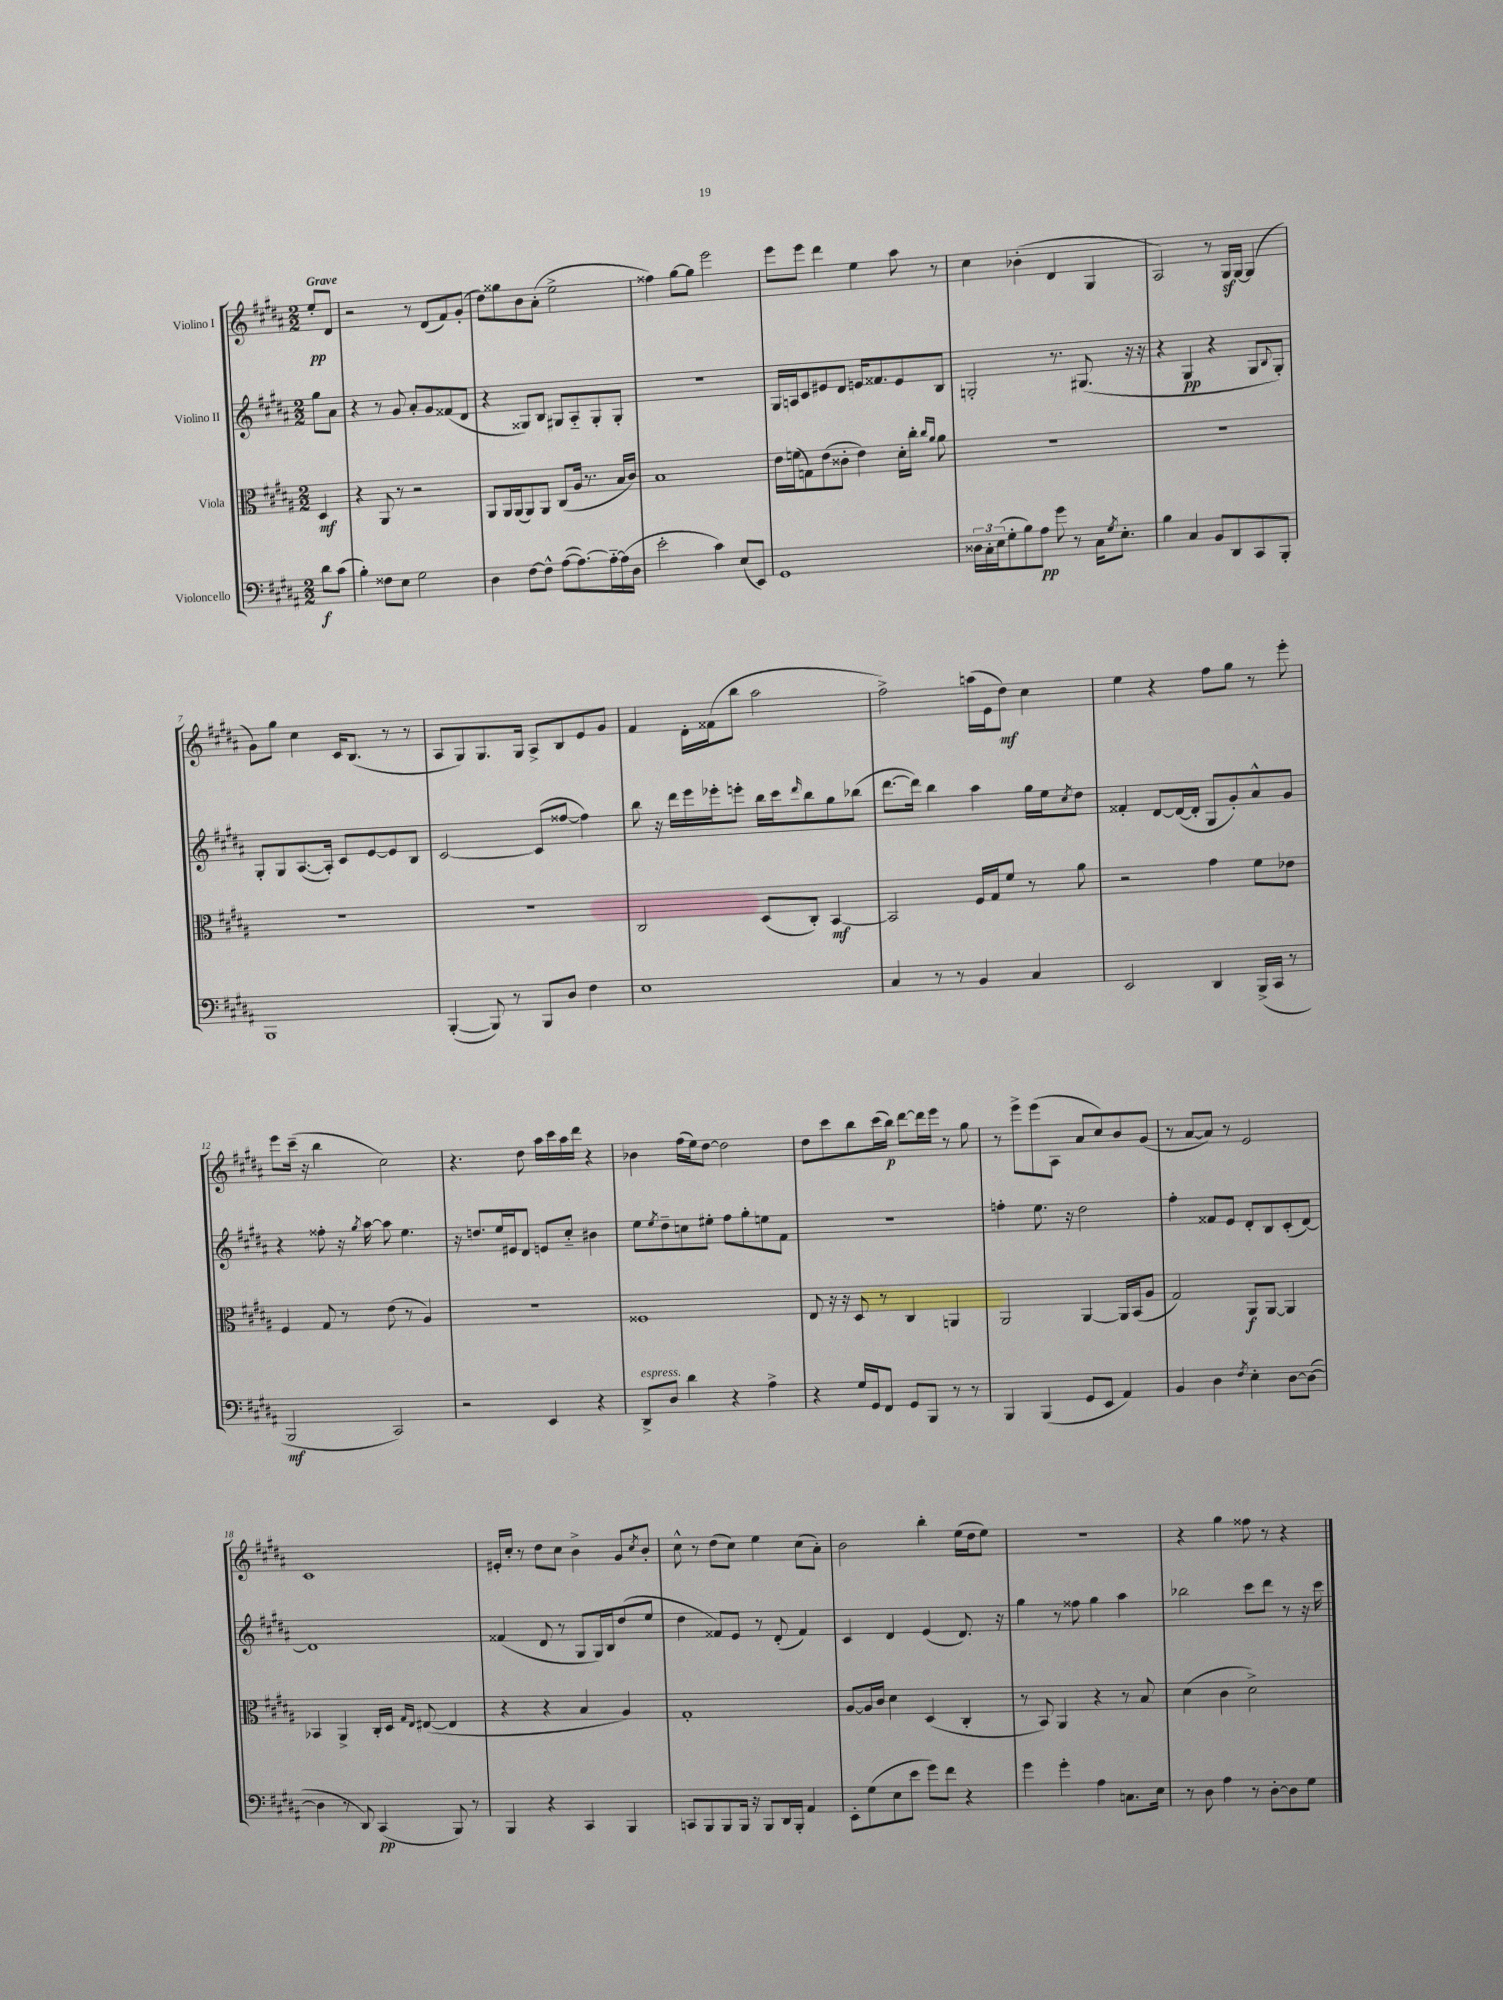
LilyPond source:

<<
\new StaffGroup <<
\new Staff = "s0" \with { instrumentName = "Violino I" } {
    \clef treble \key b \major \numericTimeSignature \time 2/2 \partial 4 \tempo "Grave"
    e''8-.\pp dis'8 |
    r2 r8 dis'8( fis'8) gis'8-.( |
    dis''8) gisis''8 b'8 ais'8-.( e''2-> |
    fisis''4) gis''8~ gis''8 e'''2 |
    e'''8 e'''8 dis'''4 e''4 ais''8 r8 |
    cis''4 bes'4-.( dis'4 gis4 |
    ais2) r8 gis16\sf gis16~ gis4( |
    gis'8) gis''8 cis''4 cis'16 b8.( r8 r8 |
    ais8 gis8) gis8. gis16 ais8-> b8 e'8 gis'8 |
    fis'4 dis'16-. fisis'16( b''8 ais''2 |
    fis''2->) a''16( e'16 dis''8\mf) cis''4 |
    e''4 r4 fis''8 gis''8 r8 e'''8-. |
    e'''8 cis'''16--( r16 b''4 cis''2) |
    r4. dis''8 ais''16 cis'''16 ais''16 dis'''16 r4 |
    bes'4 fis''16( e''16) dis''8~ dis''2 |
    dis''8 cis'''8 b''8 cis'''16( b''16\p) dis'''8~ dis'''16 e'''16 r8 gis''8 |
    r8 e'''8-> e'''8( ais8 ais'8 cis''8) b'8 gis'8( |
    r8 ais'8~ ais'8) r8 e'2 |
    cis'1 |
    eis'16-. cis''16-. r8 dis''8 cis''8 b'4-> gis'8 \acciaccatura { cis''8 } b'8-. |
    cis''8-^ r8 dis''8( cis''8) e''4 cis''8( ais'8-.) |
    b'2 b''4-. e''16( dis''16 e''8) |
    R1 |
    r4 gis''4 fisis''8 r8 r4 \bar "|." |
}
\new Staff = "s1" \with { instrumentName = "Violino II" } {
    \clef treble \key b \major \numericTimeSignature \time 2/2 \partial 4
    gis''8 ais'8 |
    r4 r8 gis'8 ais'8-. gis'8 fisis'8( dis'8 |
    r4 gisis8) b8 gis8 ais8-_ gis8-. gis8-. |
    R1 |
    gis16 a16 cis'8 eis'8 dis'8 e'16 fisis'8. e'8 b8 |
    g2-. r8. gis8.( r16 r16 |
    r4 gis4\pp r4 gis8 \appoggiatura { b8 } gis8-.) |
    gis8-. gis8 ais8.~( ais16-.) cis'8 e'8~ e'8 b8 |
    cis'2~ cis'8( fisis''8~ fisis''4) |
    b''8 r16 dis'''16 e'''16 ees'''16-. e'''8-. b''16 cis'''16 \grace { dis'''16 } b''8 gis''8 bes''8( |
    dis'''8.~ dis'''16) b''4 ais''4 gis''16 e''16 \acciaccatura { cis''8 } dis''8 |
    fisis'4-. dis'8~ dis'16~( dis'16-. gis8 gis'8-.) ais'8-^ gis'8 |
    r4 fisis''8-. r16 \acciaccatura { gis''8 } ais''16~ ais''8 e''4. |
    r16 d''8. e''16 eis'16 dis'8 e'8 cis''8-_ bis'4 |
    e''8 \acciaccatura { e''8 } dis''8-- c''8 eis''8-. fis''8 gis''8-. e''8 fis'8 |
    R1 |
    f''4-. e''8. r16 dis''2 |
    fis''4-. fisis'8 e'8 dis'8-. b8 cis'8-.( dis'8~) |
    dis'1 |
    fisis'4( dis'8 r8 gis8 gis16) b16 dis''8( e''8 |
    dis''4 fisis'8) e'8 r8 dis'8-.( fisis'4) |
    cis'4 dis'4 e'4( dis'8.) r16 |
    gis''4 r8 fisis''8 gis''4 ais''4 |
    bes''2 cis'''8 dis'''8 r8 r16 cis'''16 \bar "|." |
}
\new Staff = "s2" \with { instrumentName = "Viola" } {
    \clef alto \key b \major \numericTimeSignature \time 2/2 \partial 4
    dis4\mf |
    r4 ais,8 r8 r2 |
    ais,8 ais,16 ais,16( ais,8) ais,8 cis8( ais16 r8. b16 cis'16) |
    b1 |
    e'16 f'16( g8) e'8( cisis'8-. e'4) dis'16-. cis''16-. \grace { cis''16 ais'16 } ais'8 |
    R1 |
    R1 |
    R1 |
    R1 |
    cis2 dis8( cis8-.) b,4~\mf |
    b,2 fis16 gis16 fis'8 r8 ais'8 |
    r2 gis'4 fis'8 ees'8 |
    fis4 gis8 r8 e'8( r8 ais4) |
    R1 |
    fisis1 |
    e8 r16 r16 dis8 r8 cis4 a,4 |
    ais,2 ais,4~ ais,16 b,16( ais8 |
    gis2) ais,8\f ais,8~ ais,4 |
    bes,4 ais,4-> cis16-. dis16 \grace { gis16 e16 } eis8~( eis4 |
    r4 r4 b4 ais4) |
    gis1-. |
    ais8~ ais16 cis'16 dis'4 dis4( cis4-. |
    r8 b,8) ais,4 r4 r8 b8 |
    dis'4( cis'4 dis'2->) \bar "|." |
}
\new Staff = "s3" \with { instrumentName = "Violoncello" } {
    \clef bass \key b \major \numericTimeSignature \time 2/2 \partial 4
    dis'8\f cis'8( |
    b4-.) fisis8 e8 gis2 |
    dis4 fis8~ fis8-^ ais8~( ais8.~) ais16~-_ ais16( dis16 |
    e'2-. cis'4) e8( e,8) |
    gis,1 |
    \tuplet 3/2 { disis16 cis16-. e16( } gis8-. b8) ais8\pp gis'8 r8 cis16 \acciaccatura { gis8 } e8.-. |
    b4 cis4 b,8 dis,8 cis,8 b,,8-. |
    b,,1 |
    b,,4~-.( b,,8) r8 b,,8 dis8 fis4 |
    e1 |
    cis4 r8 r8 b,4 cis4 |
    e,2 dis,4 b,,16->( cis,16 r8 |
    b,,2\mf cis,2) |
    r2 e,4 r4 |
    dis,8->^\markup { \italic "espress." } dis8 dis'4 r4 ais4-> |
    r4 gis16 gis,16 fis,8 gis,8 b,,8 r8 r8 |
    b,,4 b,,4( gis,8 e,8 ais,4) |
    b,4 dis4 \acciaccatura { fis8 } e4-. dis8~ dis8~( |
    dis4 r8 dis,8) cis,4\pp( b,,8) r8 |
    b,,4 r4 cis,4 b,,4 |
    c,8 b,,8 b,,8 b,,16 r16 b,,8 dis,16 b,,16-. ais,4 |
    e,8-. gis8( e8 e'8 gis'8) fis'8 r4 |
    gis'4 gis'4-. ais4 c8. e16 |
    r8 dis8 ais4 r8 dis8~-. dis8 gis8 \bar "|." |
}
>>
>>
